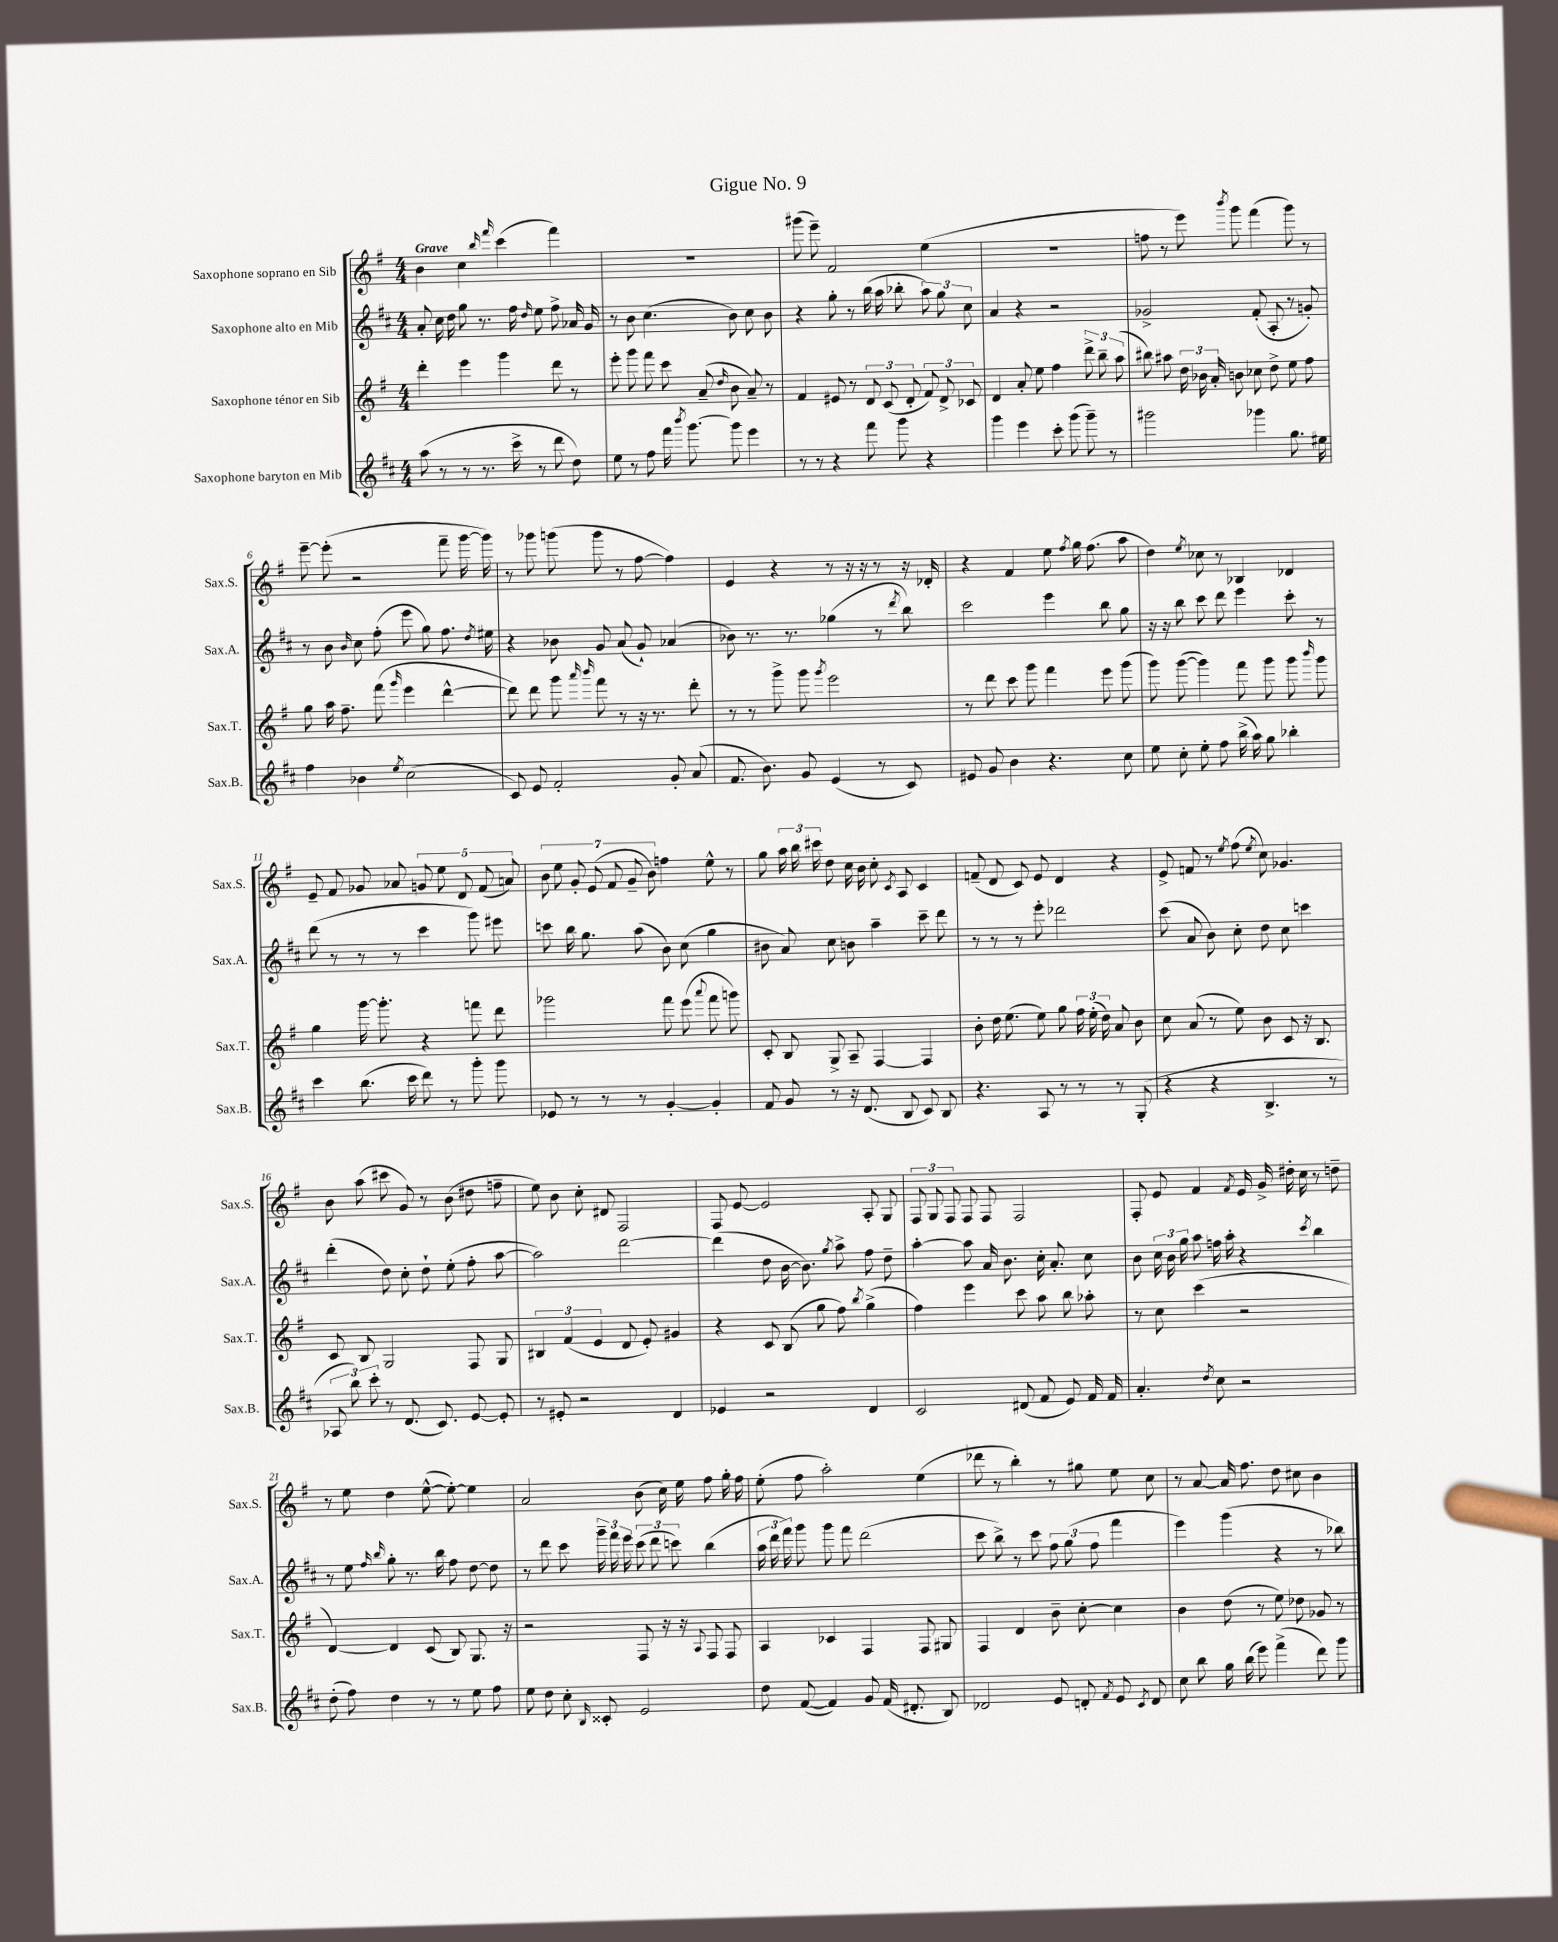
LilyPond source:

\header { title = "Gigue No. 9" }
<<
\new StaffGroup <<
\new Staff = "s0" \with { instrumentName = "Saxophone soprano en Sib" shortInstrumentName = "Sax.S." } {
    \clef treble \key g \major \numericTimeSignature \time 4/4 \tempo "Grave"
    \autoBeamOff b'4 c''4 \grace { b''16 fis'''16 } c'''4( fis'''4) |
    R1 |
    gis'''8( e'''8--) fis'2 e''4( |
    R1 |
    f''8 r8 e'''8) \acciaccatura { b'''8 } g'''8 fis'''4( g'''8) r8 |
    e'''8~-- e'''8-.( r2 fis'''8-- g'''16~ g'''16) |
    r8 ges'''8 g'''8( g'''8 r8 fis''8~ fis''4) |
    e'4 r4 r8 r16 r16 r8 r16 des'16-. |
    r4 fis'4 e''8 \acciaccatura { fis''8 } g''16 fis''8.( a''8 |
    d''4) \acciaccatura { e''8 } ces''8 r8 bes4 des'4 |
    e'8-- fis'8 ges'8 aes'8 \tuplet 5/4 { g'8 e''8 d'8 fis'8( a'8) } |
    \tuplet 7/4 { b'8 e''8 g'8-. e'8( fis'8 g'8-- b'8) } f''4 e''8-^ r8 |
    g''8 \tuplet 3/2 { a''16 b''16 cis'''16 } d''8 c''16 b'16 c''8-. \acciaccatura { c'8 } a8 c'4 |
    f'8--( d'8 c'8) e'8 d'4 r4 |
    e'8-> f'8 r8 \acciaccatura { e''8 } fis''8( \acciaccatura { e''8 } c''8) ges'4. |
    b'8 a''8( cis'''8 g'8) r8 b'8( dis''8 f''8-- |
    e''8) b'8 c''8-. dis'8 fis2 |
    fis8 e'8~ e'2 a8-. g8 |
    \tuplet 3/2 { fis8 g8 fis8 } fis8 fis8 fis2 |
    fis8-. e'8 fis'4 \acciaccatura { fis'8 } e'16 g'16-> dis''16-. c''16 r8 d''8-- |
    r8 e''8 d''4 e''8~-^( e''8~-.) e''4 |
    a'2 b'8( c''16) e''16 fis''8 g''16-. fis''16 |
    e''8-.( fis''8 a''2-.) e''4( |
    des'''8 r8 b''4-.) r8 gis''8 e''8 c''8 |
    r8 a'8~ a'16 fis''8. d''8 cis''8 b'4 \bar "|." |
}
\new Staff = "s1" \with { instrumentName = "Saxophone alto en Mib" shortInstrumentName = "Sax.A." } {
    \clef treble \key d \major \numericTimeSignature \time 4/4
    \autoBeamOff a'8-. cis''16 d''16 g''8 r8. fis''16 \grace { d''16 } e''8 fis''8-> aes'16 g'16 |
    r8 b'8 cis''4.( b'8) cis''8 b'8 |
    r4 g''8-. r8 b''16( a''16 bes''8-. \tuplet 3/2 { a''8) g''8 cis''8 } |
    a'4 r4 r2 |
    ges'2-> fis'8-.( a8-. r8 g'8-.) |
    r8 b'8 \grace { b'16 } cis''8 fis''8-.( e'''8 g''8) fis''8. \acciaccatura { d''8 } eis''16 |
    r4 bes'8 g'8 a'8( g'8-!) aes'4( |
    bes'8) r8. r8. ges''4( r8 \acciaccatura { d'''8 } b''8) |
    cis'''2 e'''4 b''8 g''8 |
    r16 r16 b''8 cis'''8 d'''8 e'''4 cis'''8-. r8 |
    d'''8( r8 r8 r8 cis'''4 g'''8) eis'''8 |
    c'''8 b''16 g''8. a''8( b'8) cis''8( g''4 |
    bis'8 a'8) cis''8 b'8 a''4-- cis'''8-- d'''8 |
    r8 r8 r8 e'''8-. des'''2 |
    cis'''8( a'8 b'8) cis''8-. d''8 cis''8 c'''4 |
    d'''4-.( d''8) cis''8-. d''8-! e''8-.( fis''8-. a''8~ |
    a''2) d'''2~ |
    d'''4( d''8 b'16~ b'8.) \acciaccatura { g''8 } a''8-> fis''8 d''8-- |
    a''4~-. a''8 a'16 b'8. cis''16-. a'8.-. cis''8 |
    b'8 \tuplet 3/2 { cis''16 b'16 g''16 } a''8 f''16 a''16-. r4 \acciaccatura { cis'''8 } b''4 |
    r8 e''8 \grace { fis''16 b''16 } g''8-. r8. b''16 fis''8 d''8~ d''8 |
    r8 d'''8 cis'''8 \tuplet 3/2 { g'''16-- fis'''16 e'''16 } \tuplet 3/2 { cis'''8( d'''8 c'''8) } b''4( |
    \tuplet 3/2 { a''16 d'''16 fis'''16) } g'''8 g'''8 fis'''8 d'''2( |
    cis'''8 b''8->) r8 cis'''8 \tuplet 3/2 { fis''8 g''8( fis''8 } fis'''4 |
    e'''4) g'''4( r4 r8 bes''8) \bar "|." |
}
\new Staff = "s2" \with { instrumentName = "Saxophone ténor en Sib" shortInstrumentName = "Sax.T." } {
    \clef treble \key g \major \numericTimeSignature \time 4/4
    \autoBeamOff d'''4-. e'''4 g'''4 d'''8 r8 |
    e'''8-. g'''8 fis'''8 c'''8 a'8--( \grace { d''16 } b'8 a'8--) r8 |
    fis'4 eis'8 r8 \tuplet 3/2 { d'8 c'8( d'8-. } \tuplet 3/2 { fis'8) d'8-> ces'8 } |
    d'4 a'8-. e''8 fis''4 \tuplet 3/2 { d'''8-> b''8-- a''8( } |
    bis''8) ais''8 \tuplet 3/2 { d''16 bes'16 a'16-. } b'8 ces''8 d''8-> e''8 fis''8 |
    g''8 a''16 fis''8.-- fis'''8( \grace { g'''16 } e'''4 d'''4~-^ |
    d'''8) d'''8 g'''8 \grace { a'''16 b'''16 } fis'''8 r8 r16 r8. d'''8-. |
    r8 r8 g'''8-> g'''8 \acciaccatura { g'''8 } e'''2 |
    r8 d'''8 c'''8 g'''8 fis'''4 e'''8 g'''8( |
    g'''8) g'''8~( g'''4) fis'''8 g'''8 g'''8 \grace { b'''16 } g'''8 |
    g''4 g'''16~ g'''8.-. r4 f'''8 d'''8 |
    ges'''2 fis'''8 e'''8( \appoggiatura { a'''8 } fis'''8 g'''8) |
    c'8-. b8 g8-> a8-- fis4~ fis4 |
    b'8-. d''16 e''8.( e''8) g''8 \tuplet 3/2 { fis''16 e''16-.( d''16) } a'8 b'8 |
    c''8 a'8( r8 e''8) b'8 c'8 r16 b8. |
    c'8 b8 g2 fis8 g8 |
    \tuplet 3/2 { bis4 fis'4( e'4 } d'8 e'8-.) gis'4 |
    r4 c'8 b8( g''8 fis''8) \acciaccatura { b''8 } g''4->( |
    fis''4) e'''4 c'''8 a''8 b''8 aes''8-. |
    r8 c''8 c'''4( r2 |
    d'4~) d'4 c'8( b8) g8. r16 |
    r2 fis8 r16 r16 \appoggiatura { a8 } fis8 fis8 |
    a4 ces'4 fis4 fis8 gis8 |
    fis4 d'4 b'8-- c''8~-. c''4 |
    b'4 d''8( r8 e''8) des''8 ges'8 r8 \bar "|." |
}
\new Staff = "s3" \with { instrumentName = "Saxophone baryton en Mib" shortInstrumentName = "Sax.B." } {
    \clef treble \key d \major \numericTimeSignature \time 4/4
    \autoBeamOff a''8( r8 r8 r8. cis'''16-> r8 d'''8 d''8) |
    e''8 r8 fis''8 fis'''16 \acciaccatura { b'''8 } g'''8.~ g'''8 e'''4 |
    r8 r8 r4 fis'''8 g'''8 r4 |
    g'''4 e'''4 cis'''8-. g'''8( g'''8--) r8 |
    gis'''2 ges'''4 g''8. eis''16 |
    fis''4 bes'4 \acciaccatura { e''8 } cis''2( |
    cis'8) e'8 fis'2-. g'8-. a'8( |
    fis'8. b'8.) g'8 e'4( r8 cis'8) |
    eis'8 g'8 b'4 r4. cis''8 |
    e''8 cis''8-. e''8-. fis''8 b''16->( a''16) g''8 bes''4-. |
    cis'''4 b''8.( cis'''16 d'''8) r8 g'''8-. g'''8 |
    ees'8 r8 r8 r8 g'4~-. g'4-. |
    fis'8 g'8 r8 r16 d'8.( b8 cis'8) b8 |
    r4. a8 r8 r8 r8 g8-.( |
    r4 r4 b4.-> r8 |
    \tuplet 3/2 { aes8 b''8) cis'''8-. } r8 d'8.( cis'8.) e'8~ e'8-. |
    r8 eis'8-. r2 d'4 |
    ees'4 r2 d'4 |
    cis'2 dis'8( fis'8 e'8) fis'16 fis'16 |
    a'4.-. \acciaccatura { d''8 } cis''8 r2 |
    d''8-.( fis''8) d''4 r8 r8 e''8 fis''8 |
    e''8 d''8 cis''8-. \grace { b16 } cisis'8-. e'2 |
    d''8 fis'8~( fis'4) g'8 fis'16( dis'8.-. b8) |
    des'2 e'8 d'8-. \acciaccatura { fis'8 } e'8 \acciaccatura { cis'8 } d'8 |
    cis''8 b''8 g''16 b''16( e'''8) fis'''4->( d'''8) g'''8 \bar "|." |
}
>>
>>
